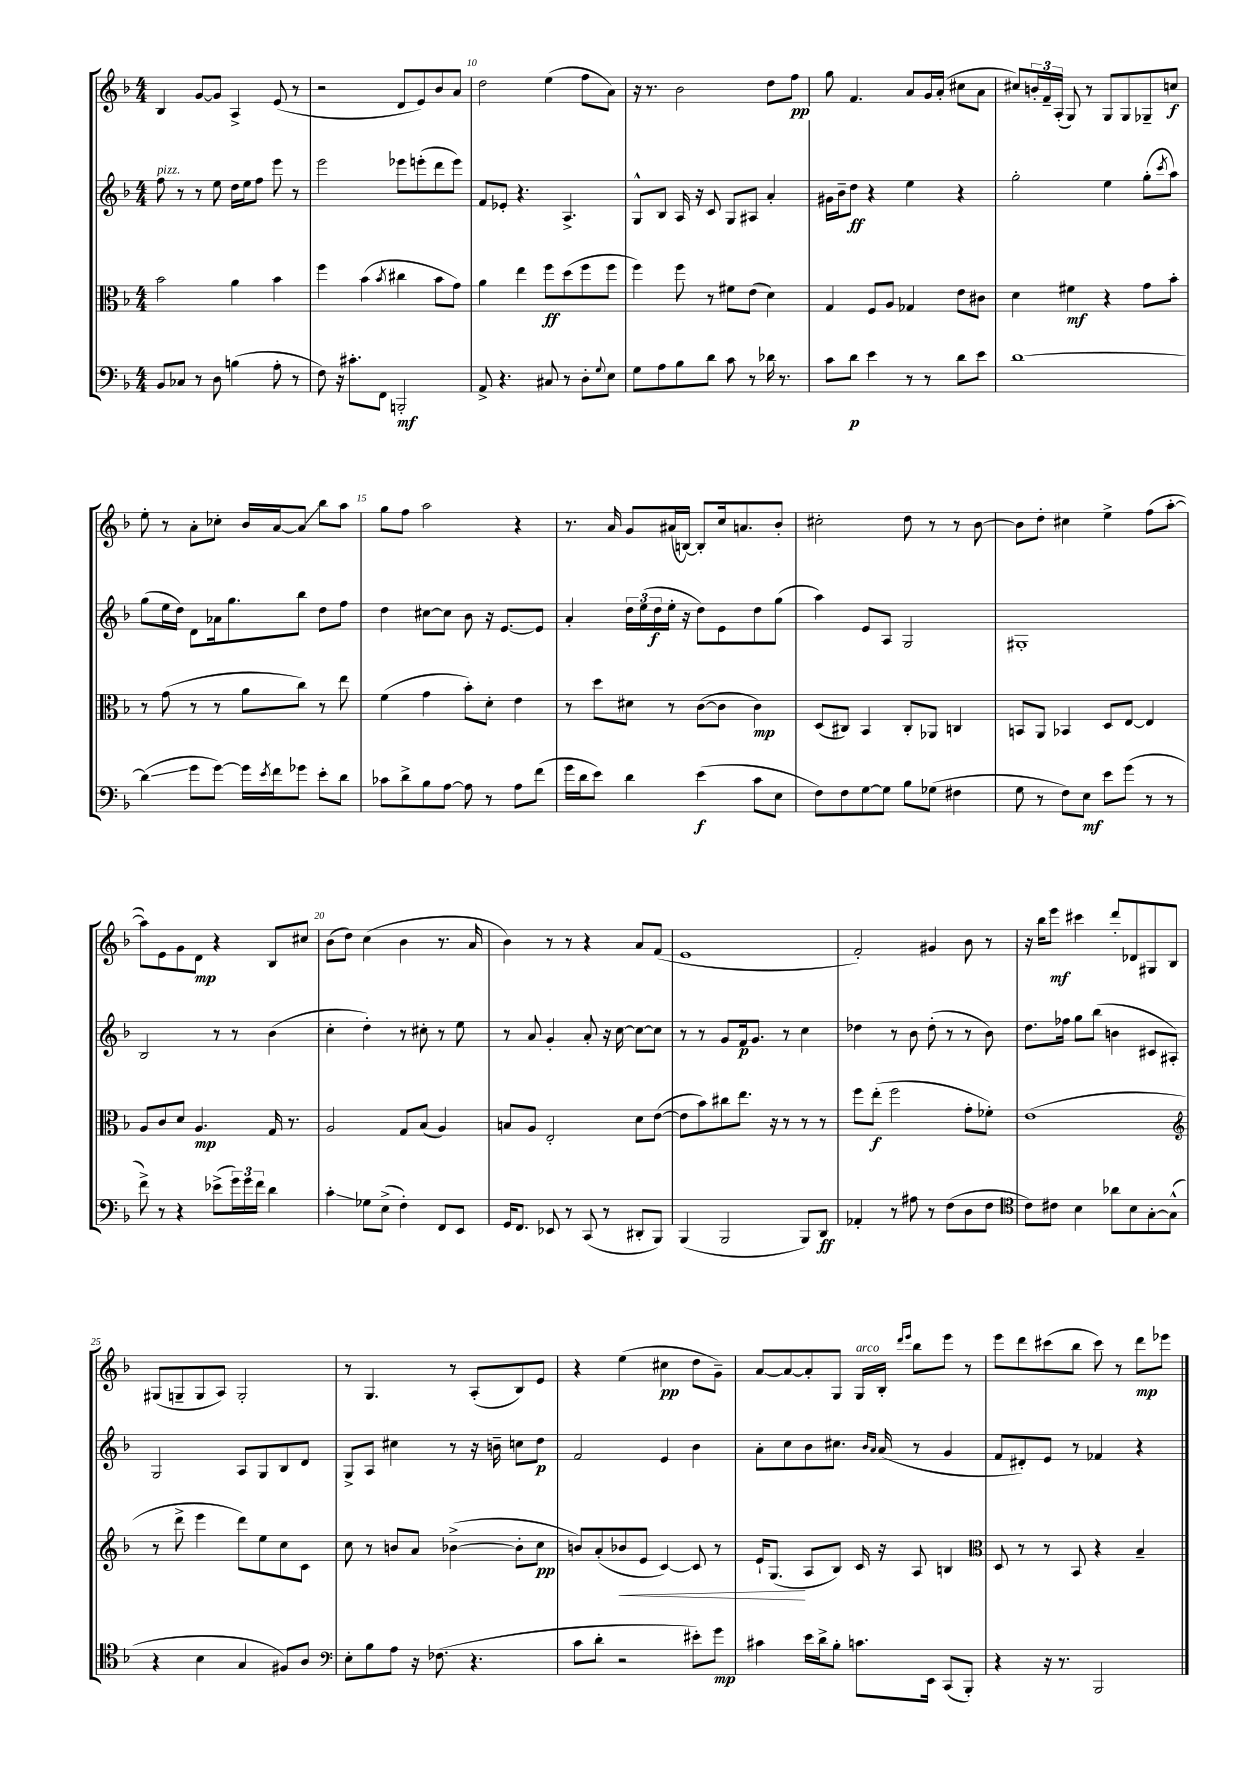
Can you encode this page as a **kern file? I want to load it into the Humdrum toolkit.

**kern	**kern	**kern	**kern
*staff4	*staff3	*staff2	*staff1
*clefF4	*clefC3	*clefG2	*clefG2
*k[b-]	*k[b-]	*k[b-]	*k[b-]
*M4/4	*M4/4	*M4/4	*M4/4
8BB-	2b-	8ff	4B-
8C-	.	8r	.
8r	.	8r	[8g
8D	.	8ee	8g]
(4B	4a	16dd	4A^
.	.	16ee	.
.	.	8ff	.
8A'	4b-	8eee	(8e
8r	.	8r	8r
=	=	=	=
8F)	4ff	2eee	2r
16r	.	.	.
8.c#'	.	.	.
.	(4b-	.	.
8FF	.	.	.
.	8qb-	.	.
2BBB'	4cc#	8eee-	8d
.	.	(8eee'	8e)
.	8b-	8ddd	8b-
.	8g)	8eee)	8a
=	=	=	=
8AA^	4a	8f	2dd
4.r	.	8e-'	.
.	4ee	4.r	.
8C#	8ff	.	(4ee
8r	(8dd	4.A^	.
8D'	8ff	.	8ff
8qqG	.	.	.
8E	8ff	.	8a)
=	=	=	=
8G	4ff)	8G^^	16r
.	.	.	8.r
8A	.	8B-	.
8B-	8ff	16A	2b-
.	.	16r	.
8d	8r	8c	.
8c	8f#	8G	.
8r	(8e	8A#	.
16d-	4d)	4a'	8dd
8.r	.	.	.
.	.	.	8ff
=	=	=	=
8c	4G	16g#	8gg
.	.	16b-~	.
8d	.	8dd	4.f
4e	8F	4r	.
.	8A	.	.
8r	4G-	4ee	8a
8r	.	.	16g
.	.	.	(16a'
8d	8e	4r	8cc#
8e	8c#	.	8a
=	=	=	=
[1d	4d	2gg'	8cc#)
.	.	.	24b'
.	.	.	24f~
.	.	.	(24A'
.	4f#	.	8G)
.	.	.	8r
.	4r	4ee	8G
.	.	.	8G
.	8g	(8gg'	8G-~
.	.	8qccc	.
.	8b-'	8aa)	8cc
=	=	=	=
(4d]	8r	(8gg	8ee'
.	(8g	16ee	8r
.	.	16dd)	.
8g	8r	8d	8a'
[8g)	8r	16a-	8cc-'
.	.	8.gg	.
16g]	8a	.	16b-
8qe	.	.	.
16f	.	.	[16a
8g-	8cc)	8bb-	8a]
8e'	8r	8dd	8bb-
8d	8ee	8ff	8aa
=	=	=	=
8c-	(4f	4dd	8gg
8d^	.	.	8ff
8B-	4g	[8cc#	2aa
[8A	.	8cc#]	.
8A]	8b-')	8b-	.
8r	8d'	16r	.
.	.	[8.e	.
8A	4e	.	4r
(8f	.	8e]	.
=	=	=	=
16g	8r	4a'	8.r
16d	.	.	.
8e)	8dd	.	.
.	.	.	16a
4d	8d#	24dd	8g
.	.	(24ee	.
.	.	24dd	.
.	8r	16ee'	(16a#
.	.	16r	[16B)
(4e	([8c	8dd)	8B']
.	8c]	8e	16cc
.	.	.	8.a
8c	4c)	8dd	.
8E	.	(8gg	8b-'
=	=	=	=
8F)	(8D	4aa)	2cc#'
8F	8C#)	.	.
[8G	4BB-	8e	.
8G]	.	8A	.
8B-	8C#'	2G	8dd
(8G-	8AA-	.	8r
4F#	4C	.	8r
.	.	.	[8b-
=	=	=	=
8G	8BB	1G#'	8b-]
8r	8AA	.	8dd'
8F)	4BB-	.	4cc#
8E	.	.	.
8e	8D	.	4ee^
(8g	[8E	.	.
8r	4E]	.	(8ff
8r	.	.	[8aa'
=	=	=	=
8f^)	8A	2B-	8aa])
8r	8c	.	8e
4r	8d	.	8g
.	4.A	.	8d
(8e-^	.	8r	4r
24g)	.	8r	.
24g	.	.	.
24f	.	.	.
4d	16G	(4b-	8B-
.	8.r	.	.
.	.	.	8cc#
=	=	=	=
4c'	2A	4cc'	(8b-
.	.	.	8dd)
8G-	.	4dd')	(4cc
(8E^	.	.	.
4F')	8G	8r	4b-
.	(8B-	8cc#'	.
8FF	4A)	8r	8.r
8EE	.	8ee	.
.	.	.	16a
=	=	=	=
16GG	8B	8r	4b-)
8.FF	.	.	.
.	8A	8a	.
8EE-	2E'	4g'	8r
8r	.	.	8r
(8CC	.	8a'	4r
8r	.	16r	.
.	.	[16cc	.
8DD#'	8d	8cc_	8a
8BBB-)	([8e	8cc]	(8f
=	=	=	=
(4BBB-	8e]	8r	1e
.	8b-)	8r	.
2BBB-	8cc#	8g	.
.	8.ee	16f	.
.	.	8.g	.
.	16r	.	.
.	8r	8r	.
8BBB-)	8r	4cc	.
8DD	8r	.	.
=	=	=	=
4AA-'	8ff	4dd-	2f')
.	(8ee'	.	.
8r	2ff	8r	.
8A#	.	8b-	.
8r	.	(8dd-'	4g#
(8F	.	8r	.
8D	8g'	8r	8b-
8F	8f-')	8b-)	8r
=	=	=	=
*clefC4	*	*	*
8c)	(1e	8.dd	16r
.	.	.	16bb-
8c#	.	.	8eee
.	.	16ff-	.
4B-	.	8gg	4ccc#
.	.	(8bb-	.
8a-	.	4b	8ddd'
8B-	.	.	8d-
[8G'	.	8c#	8G#
(8G^^]	.	8A#')	8B-
=	=	=	=
*	*clefG2	*	*
4r	8r	2G	(8G#
.	8ddd^	.	8G~
4B-	4eee	.	8G
.	.	.	8A)
4G	8ddd)	8A	2G'
.	8ee	8G	.
8F#)	8cc	8B-	.
8A	8c	8d	.
=	=	=	=
*clefF4	*	*	*
8E'	8cc	8G^	8r
8B-	8r	8A	4.G
8A	8b	4cc#	.
16r	8a	.	.
(8.F-	.	.	.
.	([4b-^	8r	8r
4.r	.	16r	(8A'
.	.	16b~	.
.	8b-']	8cc	8B-)
.	8cc	8dd	8e
=	=	=	=
8c	8b)	2f	4r
8d'	(8a'	.	.
2r	8b-	.	(4ee
.	8e	.	.
.	[4c)	4e	4cc#
8e#')	8c]	4b-	8dd
8g	8r	.	8g~)
=	=	=	=
4c#	16e`	8a'	[8a
.	(8.G	.	.
.	.	8cc	8a_
16e	8A	8b-	8a']
16d^	.	.	.
8B-'	8B-)	8.cc#	8G
8.c	16c	.	16G
.	.	16qqb-	.
.	.	16qqa	.
.	16r	(16a	16B-'
.	.	.	16qqddd
.	.	.	16qqeee
.	8A	8r	8bb-
16EE	.	.	.
(8CC	4B	4g	8eee
8BBB-')	.	.	8r
=	=	=	=
*	*clefC3	*	*
4r	8D	8f	8eee
.	8r	8d#')	8ddd
16r	8r	8e	(8ccc#
8.r	.	.	.
.	8BB-	8r	8bb-
2BBB-	4r	4f-	8ccc#)
.	.	.	8r
.	4B-~	4r	8ddd
.	.	.	8eee-
==	==	==	==
*-	*-	*-	*-
